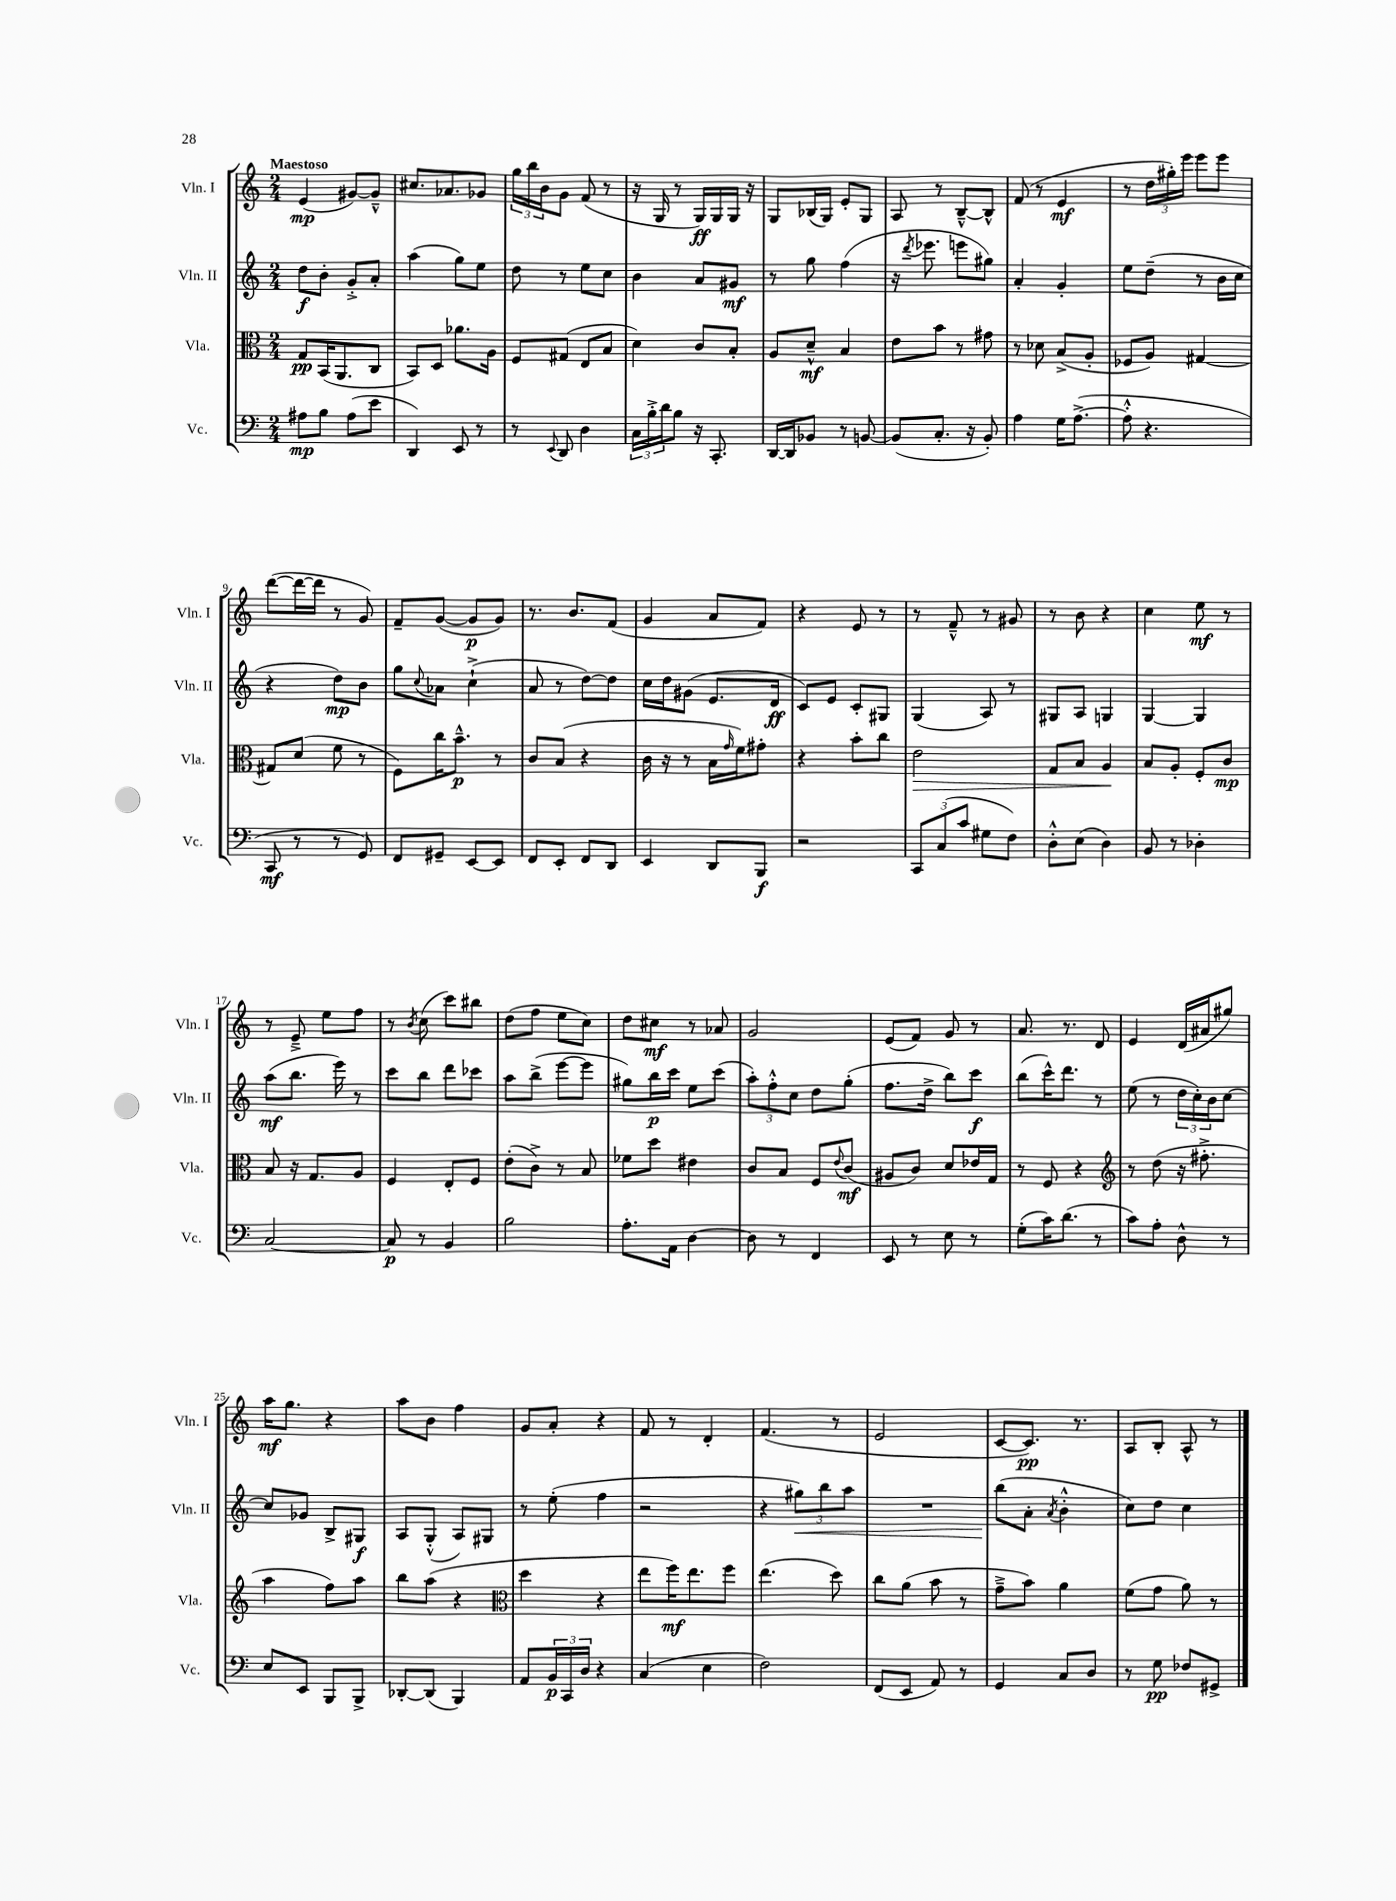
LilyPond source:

<<
\new StaffGroup <<
\new Staff = "s0" \with { instrumentName = "Vln. I" shortInstrumentName = "Vln. I" } {
    \clef treble \key c \major \numericTimeSignature \time 2/4 \tempo "Maestoso"
    e'4\mp( gis'8~) gis'8---^ |
    cis''8. aes'8. ges'8 |
    \tuplet 3/2 { g''16 b''16 b'16 } g'8 f'8( r8 |
    r16 g16 r8 g16\ff) g16 g16 r16 |
    g8 bes16( g16) e'8-. g8 |
    a8 r8 b8~---^ b8-^ |
    f'8( r8 e'4\mf |
    r8 \tuplet 3/2 { d''16 gis''16-.) e'''16 } e'''8 e'''8 |
    d'''8~( d'''16~ d'''16 r8 g'8) |
    f'8-- g'8~( g'8\p g'8) |
    r8. b'8. f'8( |
    g'4 a'8 f'8) |
    r4 e'8 r8 |
    r8 f'8---^ r8 gis'8 |
    r8 b'8 r4 |
    c''4 e''8\mf r8 |
    r8 e'8---> e''8 f''8 |
    r8 \acciaccatura { b'8 } c''8( c'''8) bis''8 |
    d''8( f''8 e''8 c''8) |
    d''8 cis''8\mf r8 aes'8 |
    g'2 |
    e'8( f'8) g'8 r8 |
    a'8. r8. d'8 |
    e'4 d'16( ais'16 gis''8) |
    a''16\mf g''8. r4 |
    a''8 b'8 f''4 |
    g'8 a'8-. r4 |
    f'8 r8 d'4-. |
    f'4.( r8 |
    e'2 |
    c'8~ c'8.\pp) r8. |
    a8 b8-. a8-^ r8 \bar "|." |
}
\new Staff = "s1" \with { instrumentName = "Vln. II" shortInstrumentName = "Vln. II" } {
    \clef treble \key c \major \numericTimeSignature \time 2/4
    d''8\f b'8-. g'8-.-> a'8-. |
    a''4( g''8) e''8 |
    d''8 r8 e''8 c''8 |
    b'4 a'8 gis'8\mf |
    r8 g''8 f''4( |
    r16 \acciaccatura { d'''8 } ees'''8. e'''8 gis''8) |
    a'4-. g'4-. |
    e''8 d''8--( r8 b'16 c''16 |
    r4 d''8\mp) b'8 |
    g''8 \appoggiatura { c''8 } aes'8 c''4-!->( |
    a'8 r8 d''8~) d''8 |
    c''16 d''16 gis'8( e'8. d'16\ff |
    c'8) e'8 c'8-. gis8 |
    g4( a8) r8 |
    gis8 a8 g4 |
    g4~ g4 |
    a''8\mf( b''8. e'''16) r8 |
    c'''8 b''8 d'''8 ces'''8 |
    a''8 b''8->( e'''8~ e'''8 |
    gis''8) b''16\p c'''16 e''8 c'''8( |
    \tuplet 3/2 { a''8-.) f''8-.-^ c''8 } d''8 g''8-.( |
    f''8. d''16-> b''8) c'''8\f |
    b''8( c'''16-^) d'''8. r8 |
    e''8( r8 \tuplet 3/2 { d''16 c''16-.) b'16 } c''8~ |
    c''8 ges'8 b8-> gis8\f |
    a8 g8-.-^( a8) gis8 |
    r8 e''8-.( f''4 |
    r2 |
    r4 \tuplet 3/2 { gis''8\<) b''8 a''8 } |
    R2 |
    b''8\!( a'8-. \acciaccatura { a'8 } b'4-.-^ |
    c''8) d''8 c''4 \bar "|." |
}
\new Staff = "s2" \with { instrumentName = "Vla." shortInstrumentName = "Vla." } {
    \clef alto \key c \major \numericTimeSignature \time 2/4
    g8\pp b,16( a,8. c8 |
    b,8) d8 aes'8. a16 |
    f8 gis8( e8 b8 |
    d'4) c'8 b8-. |
    a8 d'8---^\mf b4 |
    e'8 b'8 r8 gis'8 |
    r8 des'8 b8->( a8-. |
    fes8 a8) gis4~ |
    gis8 d'8( f'8 r8 |
    f8) c''16 b'8.---^\p r8 |
    c'8 b8( r4 |
    c'16 r16 r8 b16 \grace { g'16 } f'16) gis'8-. |
    r4 b'8-. c''8 |
    e'2\> |
    g8 b8 a4\! |
    b8 a8-. f8-. c'8\mp |
    b8 r16 g8. a8 |
    f4 e8-. f8 |
    e'8-.( c'8->) r8 b8 |
    fes'8 d''8 eis'4 |
    c'8 b8 f8 \appoggiatura { e'8 } c'8\mf( |
    ais8 c'8) d'8 ees'16 g16 |
    r8 f8 r4 |
    \clef treble r8 d''8( r16 fis''8.-.-> |
    a''4 f''8) a''8 |
    b''8 a''8( r4 |
    \clef alto d''4 r4 |
    e''8 f''16\mf) e''8. f''8 |
    e''4.( d''8) |
    c''8 a'8( b'8 r8 |
    g'8---> b'8) a'4 |
    f'8( g'8 a'8) r8 \bar "|." |
}
\new Staff = "s3" \with { instrumentName = "Vc." shortInstrumentName = "Vc." } {
    \clef bass \key c \major \numericTimeSignature \time 2/4
    ais8\mp b8 ais8( e'8 |
    d,4) e,8 r8 |
    r8 \appoggiatura { e,8 } d,8 d4 |
    \tuplet 3/2 { c16 b16-.-> d'16 } b8 r16 c,8.-. |
    d,16~ d,16 bes,8 r8 b,8~ |
    b,8( c8.-. r16 b,8-.) |
    a4 g16 a8.~->( |
    a8-.-^ r4. |
    c,8\mf r8 r8 g,8) |
    f,8 gis,8-- e,8~ e,8 |
    f,8 e,8-. f,8 d,8 |
    e,4 d,8 b,,8\f |
    r2 |
    \tuplet 3/2 { c,8 c8( c'8 } gis8 f8) |
    d8-.-^ e8( d4) |
    b,8 r8 des4-. |
    c2~ |
    c8\p r8 b,4 |
    b2 |
    a8.-. a,16 d4~ |
    d8 r8 f,4 |
    e,8 r8 e8 r8 |
    g8-.( c'16) d'8.( r8 |
    c'8) a8-. d8-^ r8 |
    e8 e,8 b,,8 b,,8-> |
    des,8~-. des,8( b,,4) |
    a,8 \tuplet 3/2 { b,16\p c,16 d16 } r4 |
    c4( e4 |
    f2) |
    f,8( e,8 a,8) r8 |
    g,4 c8 d8 |
    r8 g8\pp fes8 gis,8-> \bar "|." |
}
>>
>>
